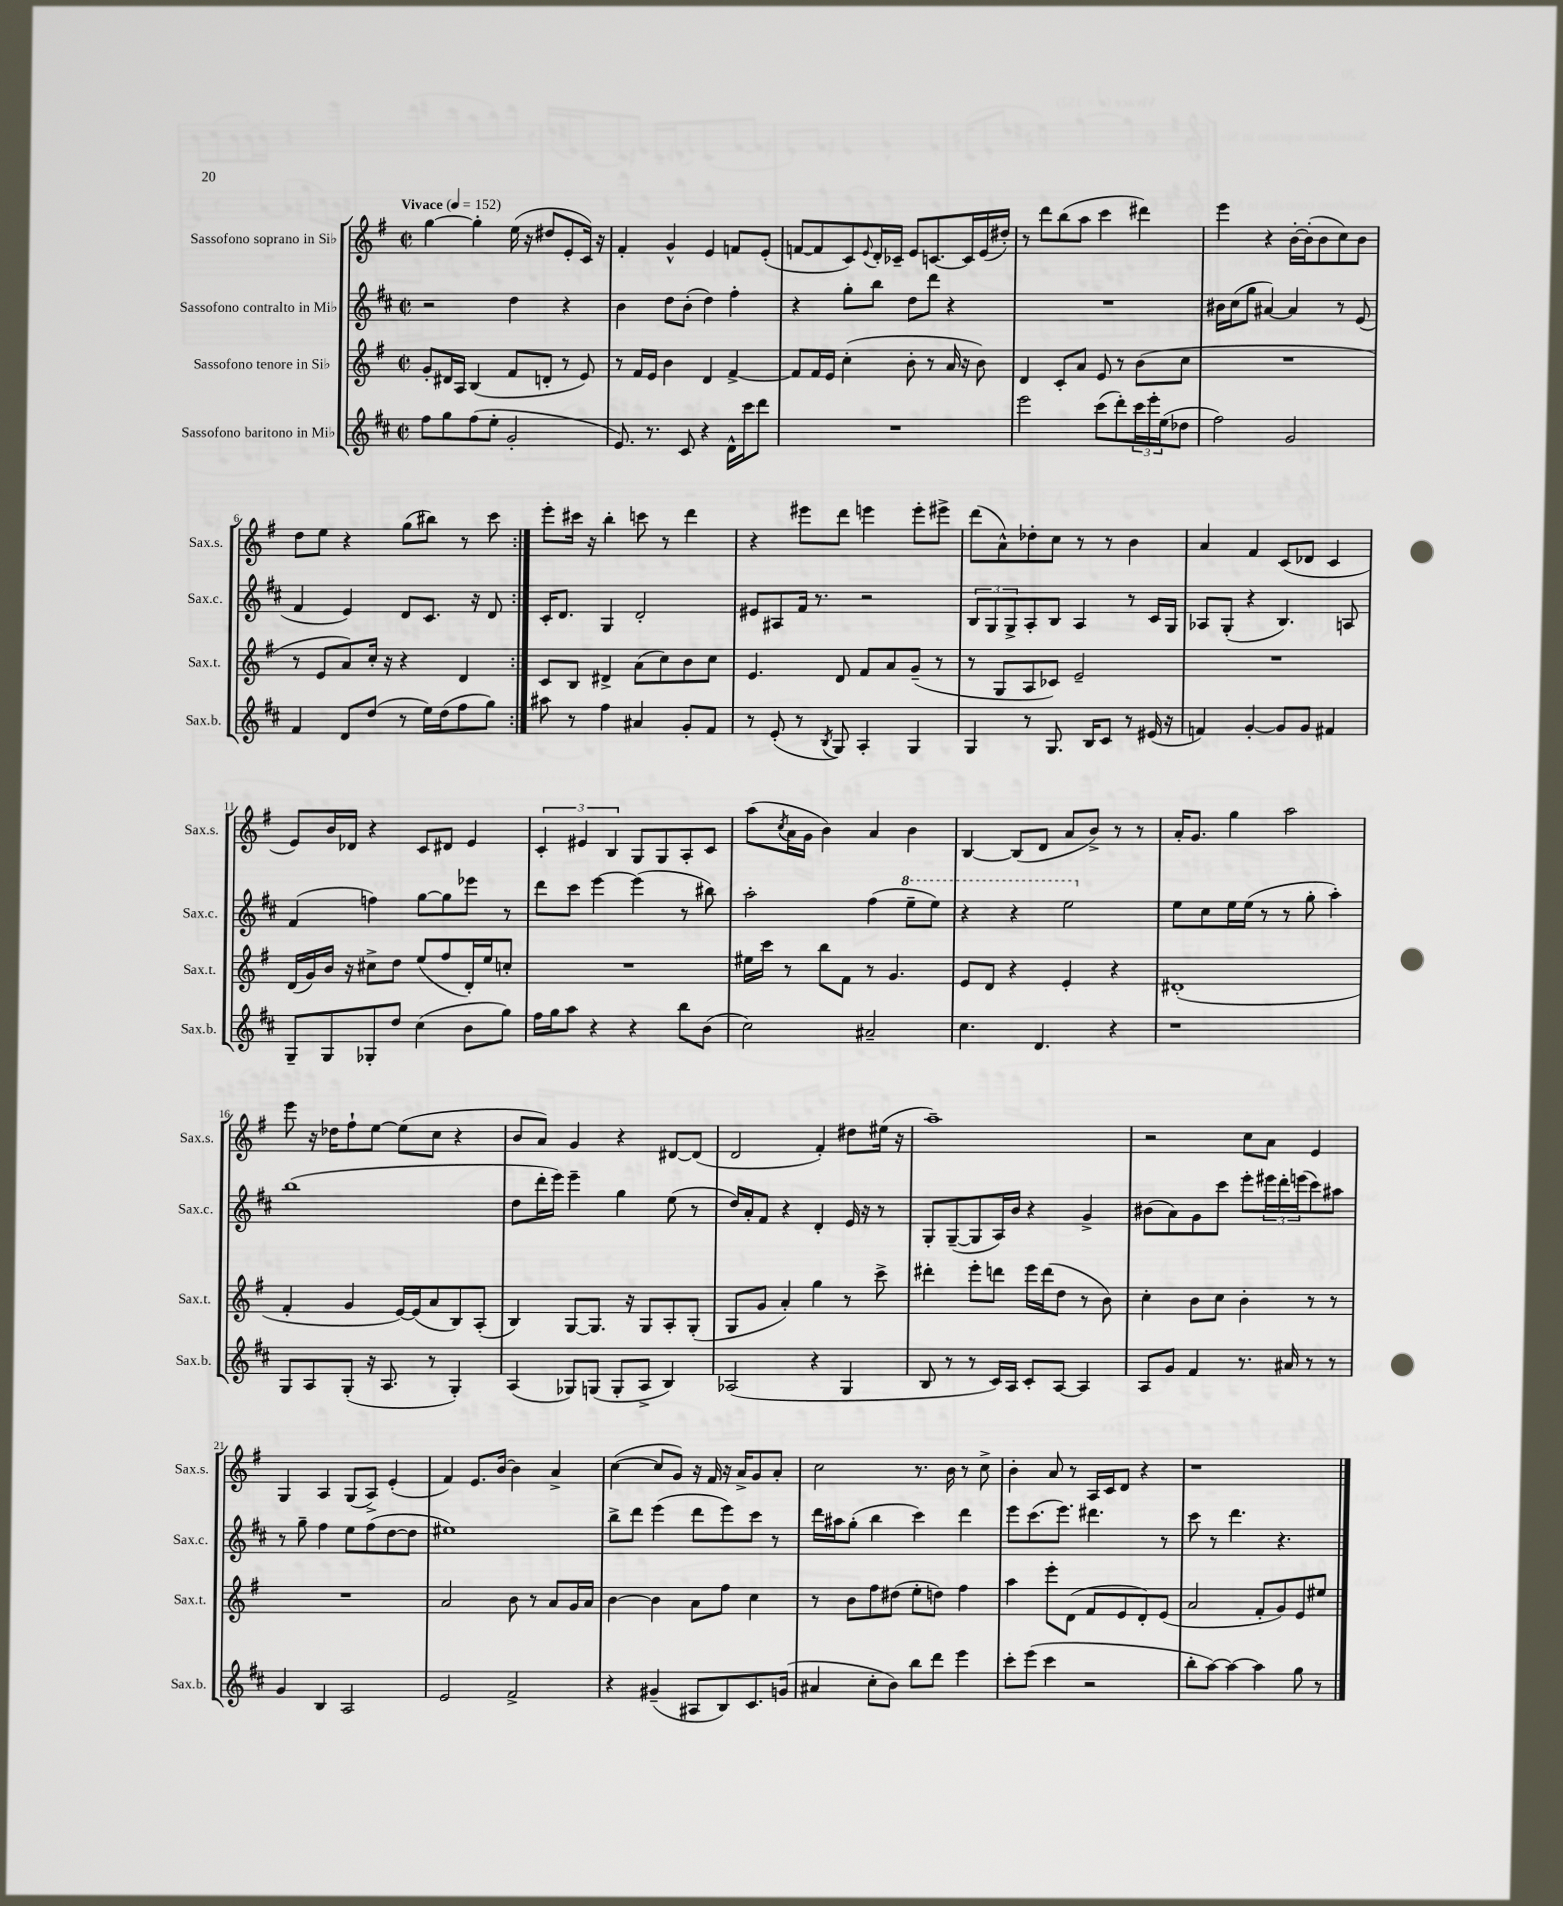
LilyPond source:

<<
\new StaffGroup <<
\new Staff = "s0" \with { instrumentName = "Sassofono soprano in Sib" shortInstrumentName = "Sax.s." } {
    \clef treble \key g \major \defaultTimeSignature \time 2/2 \tempo "Vivace" 4 = 152
    \repeat volta 2 { g''4~ g''4-. e''16( r16 dis''8 e'8-. c'16) r16 |
    fis'4-. g'4-^ e'4 f'8 e'8-.( |
    f'8~ f'8 c'8) \appoggiatura { e'8 } d'16-. ces'16-- e'8 c'8.~ c'16 e'16( dis''16-.) |
    r8 d'''8 b''8( a''8 c'''4 dis'''4) |
    e'''4 r4 b'16~-. b'16-.( b'8 c''8) b'8 |
    d''8 e''8 r4 g''8( bis''8) r8 c'''8 | }
    e'''8-. cis'''16 r16 b''4-. c'''8 r8 d'''4 |
    r4 eis'''8 d'''8 e'''4 e'''8-. eis'''8-> |
    d'''8( a'8-^) des''8-. c''8 r8 r8 b'4 |
    a'4 fis'4 c'8( des'8 c'4 |
    e'8) b'16 des'16 r4 c'8 dis'8 e'4 |
    \tuplet 3/2 { c'4-. eis'4 b4 } g8 g8 a8-. c'8 |
    a''8( \acciaccatura { c''8 } a'16 g'16 b'4) a'4 b'4 |
    b4~ b8( d'8 a'8 b'8->) r8 r8 |
    a'16-. g'8. g''4 a''2 |
    e'''8 r16 des''16 fis''8-! e''8~ e''8( c''8 r4 |
    b'8 a'8) g'4 r4 dis'8~ dis'8( |
    d'2 fis'4-.) dis''8 eis''16( r16 |
    a''1--) |
    r2 c''8 a'8 e'4 |
    g4 a4 g8( a8->) e'4-.( |
    fis'4) e'8. b'16~ b'4 a'4-> |
    c''4~( c''8 g'8) r16 fis'16 r16 a'16-> g'8 a'8-. |
    c''2 r8. b'16 r8 c''8-> |
    b'4-. a'8 r8 a16 c'16 d'8 r4 |
    r1 \bar "|." |
}
\new Staff = "s1" \with { instrumentName = "Sassofono contralto in Mib" shortInstrumentName = "Sax.c." } {
    \clef treble \key d \major \defaultTimeSignature \time 2/2
    \repeat volta 2 { r2 d''4 r4 |
    b'4 d''8 b'8-.( d''4) fis''4-. |
    r4 g''8-. b''8 d''8 d'''8 r4 |
    R1 |
    bis'16 cis''16( g''8 ais'4~) ais'4 r8 e'8( |
    fis'4 e'4) d'8 cis'8. r16 d'8 | }
    cis'16-. d'8. g4 d'2-. |
    eis'8 ais8 fis'16 r8. r2 |
    \tuplet 3/2 { b8 g8 g8-> } a8-. b8 a4 r8 cis'16 g16 |
    aes8 g8-.( r4 b4.) a8 |
    fis'4( f''4) g''8~ g''8 ees'''8 r8 |
    d'''8 cis'''8 e'''4~ e'''4( r8 bis''8) |
    a''2-. fis''4( \ottava #1 e'''8-- e'''8) |
    r4 r4 e'''2 \ottava #0 |
    e''8 cis''8 e''16 e''16( r8 r8 g''8-. a''4-.) |
    b''1( |
    d''8 d'''16-. e'''16) e'''4-- g''4 e''8( r8 |
    d''16) a'16-. fis'8 r4 d'4-. e'16 r16 r8 |
    g8-. g8~--( g8 a16) b'16 r4 g'4-> |
    bis'8( a'8) g'8 cis'''8 e'''8-. \tuplet 3/2 { eis'''16 d'''16-. e'''16( } cis'''8) ais''8 |
    r8 g''8-- fis''4 e''8 fis''8( d''8~ d''8 |
    eis''1) |
    b''8-> d'''8 e'''4( d'''8 e'''8) cis'''8 r8 |
    d'''16 ais''16 g''8-.( b''4 cis'''4) d'''4 |
    e'''8 cis'''8.( e'''8.) dis'''4. r8 |
    cis'''8 r8 d'''4. r4. \bar "|." |
}
\new Staff = "s2" \with { instrumentName = "Sassofono tenore in Sib" shortInstrumentName = "Sax.t." } {
    \clef treble \key g \major \defaultTimeSignature \time 2/2
    \repeat volta 2 { g'8-. dis'16 a16 b4( fis'8 d'8-. r8 e'8) |
    r8 fis'16 e'16 b'4 d'4 fis'4~-> |
    fis'8 fis'16 e'16 c''4-.( b'8-. r8 a'16 r16 b'8) |
    d'4 c'8-. a'8 e'8 r8 b'8( c''8 |
    R1 |
    r8 e'8 a'8) c''16-. r16 r4 d'4 | }
    c'8 b8 dis'4-> a'8( c''8) b'8 c''8 |
    e'4. d'8 fis'8 a'8 g'8--( r8 |
    r8 g8 a8 ces'8) e'2-- |
    R1 |
    d'16( g'16) b'16 r16 cis''8-> d''8 e''8( fis''8 d'16-.) e''16 c''8-. |
    R1 |
    eis''16 c'''16 r8 b''8 fis'8 r8 g'4. |
    e'8 d'8 r4 e'4-. r4 |
    dis'1-.( |
    fis'4-. g'4 e'16~) e'16( a'8 b8) a8-.( |
    b4) g8~ g8. r16 g8 a8-. g8-.( |
    g8 g'8 a'4-.) g''4 r8 c'''8-> |
    dis'''4-. e'''8-. d'''8 e'''16 d'''16( d''8 r8 b'8) |
    c''4-. b'8 c''8 b'4-. r8 r8 |
    R1 |
    a'2 b'8 r8 a'8 g'16 a'16 |
    b'4~ b'4 a'8 fis''8 c''4 |
    r8 b'8 fis''8 dis''8( e''8-. d''8) fis''4 |
    a''4 e'''8-. d'8( fis'8 e'8 d'8-.) e'8( |
    a'2 fis'8-. g'8) e'8 eis''8 \bar "|." |
}
\new Staff = "s3" \with { instrumentName = "Sassofono baritono in Mib" shortInstrumentName = "Sax.b." } {
    \clef treble \key d \major \defaultTimeSignature \time 2/2
    \repeat volta 2 { fis''8 g''8 fis''8( e''8-. g'2-. |
    e'8.) r8. cis'8 r4 d'16-^ cis'''16 d'''8 |
    R1 |
    e'''2 cis'''8( d'''8-.) \tuplet 3/2 { cis'''16 e'''16-. e''16( } des''8 |
    fis''2) g'2 |
    fis'4 d'8 d''8( r8 e''16) d''16( fis''8 g''8) | }
    ais''8 r8 fis''4 ais'4 g'8-. fis'8 |
    r8 e'8-.( r8 \acciaccatura { b8 } g8) a4-. g4 |
    g4 r8 g8. b16 cis'8 r8 eis'16( r16 |
    f'4) g'4~-. g'8 g'8 fis'4 |
    g8-- g8 ges8-. d''8 cis''4( b'8 g''8) |
    fis''16 g''16 a''8 r4 r4 b''8 b'8( |
    cis''2) ais'2-- |
    cis''4. d'4. r4 |
    r1 |
    g8 a8 g8-.( r16 a8. r8 g4-.) |
    a4( ges8) g8( g8-. a8-> b4) |
    aes2( r4 g4 |
    b8 r8 r8 cis'16) a16 cis'8-. a8~ a4 |
    a8 g'8 fis'4 r8. ais'16 r8 r8 |
    g'4 b4 a2 |
    e'2 fis'2-> |
    r4 gis'4--( ais8 b8) cis'8. g'16( |
    ais'4 cis''8-. b'8) b''8 d'''8 e'''4 |
    cis'''8-. e'''8( cis'''4 r2 |
    b''8-. a''8~) a''4~ a''4 g''8 r8 \bar "|." |
}
>>
>>
